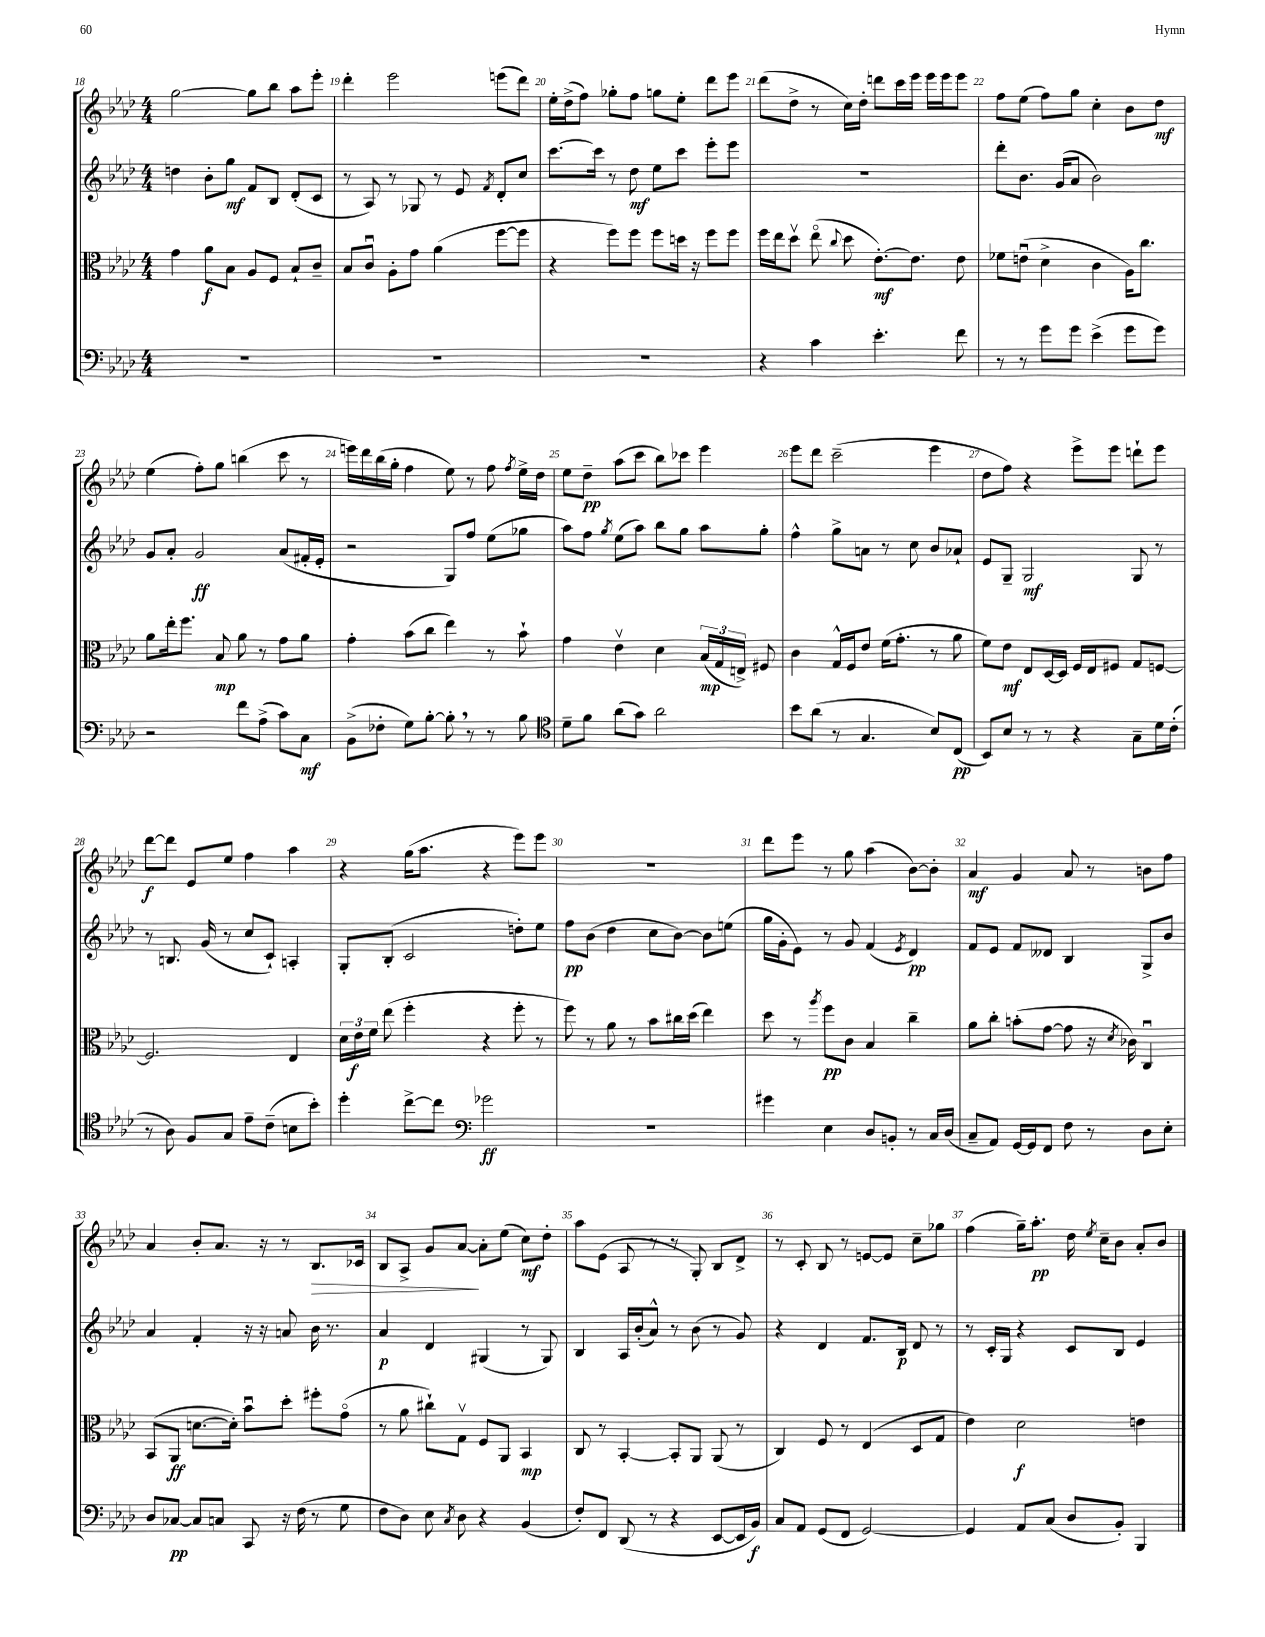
<<
\new StaffGroup <<
\new Staff = "s0" {
    \clef treble \key aes \major \numericTimeSignature \time 4/4
    \autoBeamOff g''2~ g''8[ bes''8] aes''8[ ees'''8]-. |
    des'''4-. ees'''2 e'''8[( des'''8]) |
    ees''16[-. des''16->( f''8]) ges''8[-. f''8] g''8[ ees''8]-. des'''8[ ees'''8] |
    des'''8[( des''8]-> r8 c''16[) des''16]-. d'''8[ c'''16 ees'''16] ees'''16[ ees'''16 ees'''8] |
    f''8[ ees''8]( f''8[) g''8] c''4-. bes'8[ des''8]\mf |
    ees''4( f''8[-.) g''8] b''4( c'''8 r8 |
    e'''16[) des'''16 bes''16( g''16]-. f''4 ees''8) r8 f''8 \acciaccatura { f''8 } ees''16[-> des''16] |
    ees''8[ des''8]--\pp aes''8[( c'''8] bes''8[) ces'''8] ees'''4 |
    ees'''8[ des'''8] c'''2--( ees'''4 |
    des''8[ f''8]) r4 ees'''8[-> ees'''8] d'''8[-! ees'''8] |
    des'''8[~\f des'''8] ees'8[ ees''8] f''4 aes''4 |
    r4 g''16[( aes''8.] r4 ees'''8[) ees'''8] |
    r1 |
    des'''8[ ees'''8] r8 g''8 aes''4( bes'8[~) bes'8]-. |
    aes'4\mf g'4 aes'8 r8 b'8[ f''8] |
    aes'4 bes'8[-. aes'8.] r16 r8 bes8.[\> ces'16] |
    bes8[ aes8]-> g'8[ aes'8]~\! aes'8[-. ees''8]( c''8[\mf) des''8]-. |
    aes''8[ ees'8]( aes8 r8 r8 g8-.) bes8[ des'8]-> |
    r8 c'8-. bes8 r8 e'8[~ e'8] c''8[-- ges''8] |
    f''4( g''16[--) aes''8.]-.\pp des''16 \acciaccatura { ees''8 } c''16[-- bes'8] aes'8[-. bes'8] \bar "|." |
}
\new Staff = "s1" {
    \clef treble \key aes \major \numericTimeSignature \time 4/4
    \autoBeamOff d''4 bes'8[-. g''8]\mf f'8[ bes8] des'8[-.( c'8] |
    r8 aes8) r8 ges8 r8 ees'8 \acciaccatura { f'8 } des'8[-. c''8] |
    c'''8.[~ c'''16] r8 des''8\mf ees''8[ c'''8] ees'''8[-. ees'''8] |
    R1 |
    des'''8[-. bes'8.] g'16[( aes'8] bes'2) |
    g'8[ aes'8]-. g'2\ff aes'8[( fis'16-. ees'16]-. |
    r2 g8[) f''8] ees''8[( ges''8] |
    aes''8[) f''8] \acciaccatura { g''8 } ees''8[( aes''8]) bes''8[ g''8] aes''8[ g''8]-. |
    f''4-^ g''8[-> a'8] r8 c''8 bes'8[ aes'8]-! |
    ees'8[ g8]-- g2\mf g8 r8 |
    r8 b8. g'16( r8 c''8[ c'8]-!) a4-. |
    g8[-. bes8]-.( c'2 d''8[-.) ees''8] |
    f''8[\pp bes'8]( des''4 c''8[ bes'8]~) bes'8[ e''8]( |
    g''16[ g'16-. ees'8]) r8 g'8 f'4( \acciaccatura { ees'8 } des'4\pp) |
    f'8[ ees'8] f'8[ deses'8] bes4 g8[-> bes'8] |
    aes'4 f'4-. r16 r16 a'8 bes'16 r8. |
    aes'4\p des'4 gis4( r8 gis8) |
    bes4 aes16[ bes'16-.( aes'8]-^) r8 bes'8( r8 g'8) |
    r4 des'4 f'8.[ bes16]\p des'8 r8 |
    r8 c'16[-. g16] r4 c'8[ bes8] ees'4 \bar "|." |
}
\new Staff = "s2" {
    \clef alto \key aes \major \numericTimeSignature \time 4/4
    \autoBeamOff g'4 aes'8[\f bes8] aes8[ f8] bes8[-! c'8]-- |
    bes8[ c'8]\downbow aes8[-. g'8] aes'4( f''8[~ f''8] |
    r4 f''8[) f''8] f''8[ d''16] r16 f''8[ f''8] |
    f''16[ ees''16 des''8]\upbow ees''8\flageolet( \appoggiatura { c''8 } des''8 ees'8.[~-.\mf) ees'8.] ees'8 |
    fes'8[ e'8]\downbow( des'4-> c'4 aes16[) c''8.] |
    aes'8[ ees''16-. f''8.] bes8\mp aes'8 r8 g'8[ aes'8] |
    g'4-. bes'8[( c''8] ees''4) r8 bes'8-! |
    g'4 ees'4\upbow des'4 \tuplet 3/2 { bes16[\mp( g16 e16]->) } fis8 |
    c'4 g16[-^ f16 ees'8] f'16[( g'8.]-. r8 aes'8 |
    f'8[) ees'8]\mf ees8[ des16~ des16] f16[ ees16 fis8] g8[ f8]~ |
    f2. ees4 |
    \tuplet 3/2 { des'16[ ees'16\f f'16] } ees''8( f''4-. r4 f''8-. r8 |
    f''8) r8 aes'8 r8 bes'8[ cis''16 des''16]( ees''4) |
    des''8 r8 \acciaccatura { aes''8 } f''8[\pp c'8] bes4 c''4-- |
    aes'8[ c''8]-. b'8[-.( g'8]~ g'8 r16 \acciaccatura { des'8 } ces'16) c4\downbow |
    bes,8[( aes,8]\ff d'8.[~ d'16]-.) bes'8[\downbow des''8]-. fis''8[-. g'8]\flageolet( |
    r8 aes'8 cis''8[-!) g8]\upbow f8[ aes,8] bes,4\mp |
    c8 r8 bes,4~-. bes,8[-. aes,8] aes,8( r8 |
    c4) f8 r8 ees4( des8[ g8] |
    ees'4) des'2\f e'4 \bar "|." |
}
\new Staff = "s3" {
    \clef bass \key aes \major \numericTimeSignature \time 4/4
    \autoBeamOff R1 |
    R1 |
    R1 |
    r4 c'4 ees'4.-. f'8 |
    r8 r8 g'8[ g'8] ees'4->( g'8[ g'8]) |
    r2 f'8[ aes8]->( c'8[) c8]\mf |
    bes,8[->( fes8]-. g8[) bes8]~-. bes8-. \breathe r8 r8 bes8 |
    \clef tenor des'8[-- f'8] aes'8[( g'8]) aes'2 |
    bes'8[ aes'8]( r8 g4. bes8[) c8]\pp( |
    bes,8[) bes8] r8 r8 r4 g8[-- des'16 c'16]-.( |
    r8 aes8) f8[ g8] ees'8[-- c'8]--( b8[ bes'8]-.) |
    des''4-. c''8[~-> c''8] \clef bass ges'2\ff |
    R1 |
    gis'4 ees4 des8[ b,8]-. r8 c16[ des16]( |
    c8[-- aes,8]) g,16[~ g,16 f,8] f8 r8 des8[ ees8]-. |
    des8[ ces8]~\pp ces8[ c8] c,8 r16 f16( r8 g8 |
    f8[ des8]) ees8 \acciaccatura { c8 } des8 r4 bes,4( |
    f8[-.) f,8] des,8( r8 r4 ees,8[~ ees,16 bes,16]\f) |
    c8[ aes,8] g,8[( f,8] g,2~) |
    g,4 aes,8[ c8]( des8[ bes,8]-.) bes,,4 \bar "|." |
}
>>
>>
\layout { \context { \Score currentBarNumber = #18 \override BarNumber.break-visibility = ##(#f #t #t) barNumberVisibility = #all-bar-numbers-visible } }
